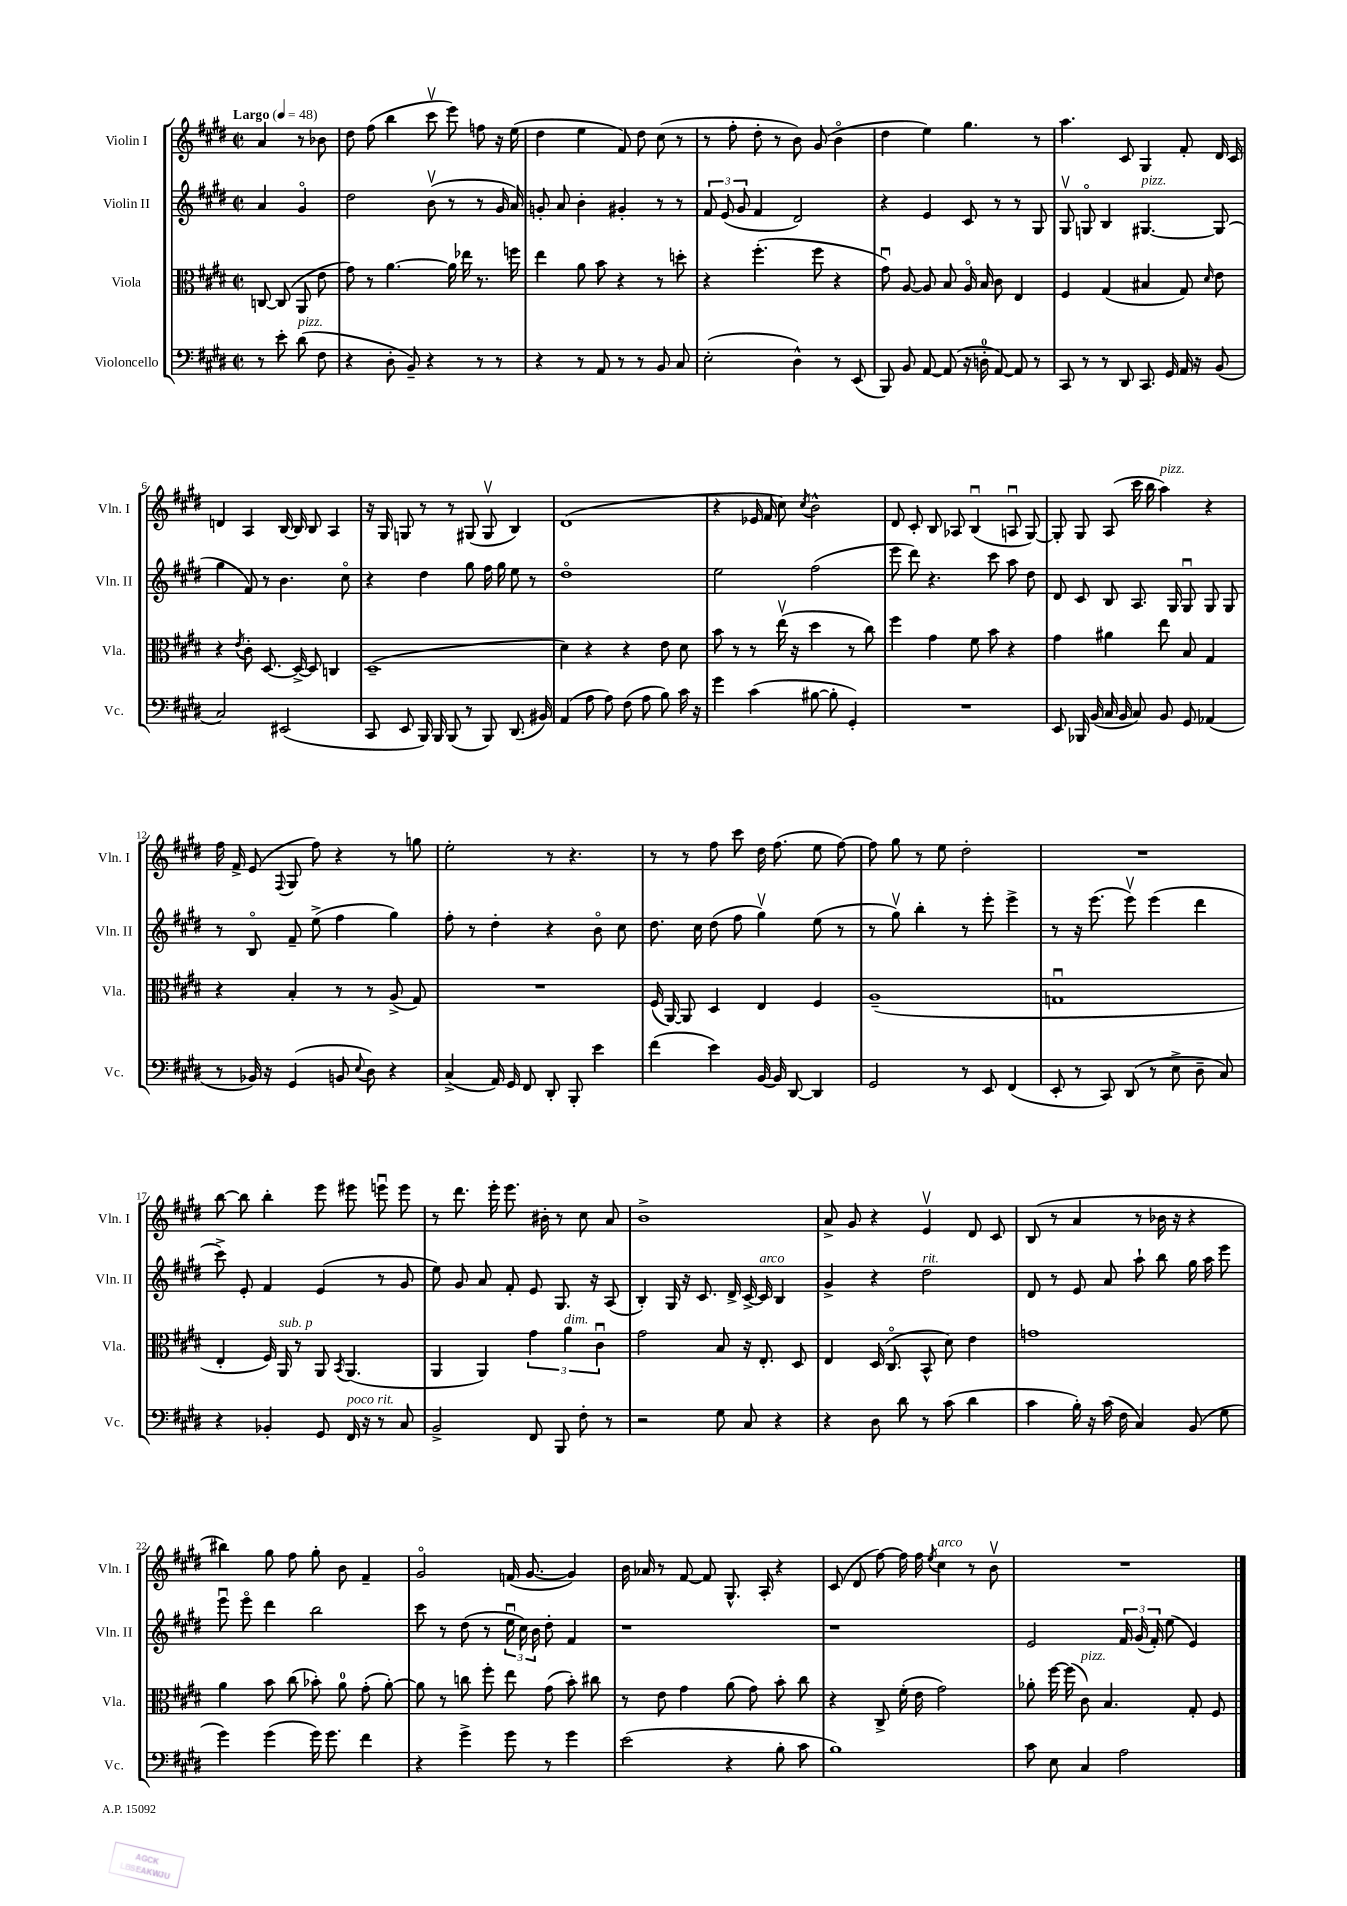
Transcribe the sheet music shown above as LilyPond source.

<<
\new StaffGroup <<
\new Staff = "s0" \with { instrumentName = "Violin I" shortInstrumentName = "Vln. I" } {
    \clef treble \key e \major \defaultTimeSignature \time 2/2 \partial 2 \tempo "Largo" 4 = 48
    \autoBeamOff a'4 r8 bes'8 |
    dis''8 fis''8( b''4 cis'''8\upbow e'''8) f''8 r16 e''16( |
    dis''4 e''4 fis'8) dis''8 cis''8( r8 |
    r8 fis''8-. dis''8-. r8 b'8) gis'8( b'4\flageolet |
    dis''4 e''4) gis''4. r8 |
    a''4. cis'8 gis4 fis'8-. dis'16 cis'16 |
    d'4 a4 b16~ b16 b8 a4 |
    r16 gis16 g8 r8 r8 gis8( gis8\upbow b4) |
    dis'1( |
    r4 ees'16 fis'16 cis''8) \acciaccatura { cis''8 } b'2-^ |
    dis'8 cis'8-. b8 aes8 b4\downbow( a8\downbow gis8~) |
    gis8-. gis8 a8( cis'''16 b''16 a''4^\markup { \italic "pizz." }) r4 |
    fis''16 fis'16-> e'8( \appoggiatura { fis8 } gis8 fis''8) r4 r8 g''8 |
    e''2-. r8 r4. |
    r8 r8 fis''8 cis'''8 dis''16 fis''8.( e''8 fis''8~) |
    fis''8 gis''8 r8 e''8 dis''2-. |
    R1 |
    b''8~ b''8 b''4-. e'''8 eis'''8 e'''8\downbow e'''8 |
    r8 dis'''8. e'''16-. e'''8. bis'16-. r8 cis''8 a'8 |
    b'1-> |
    a'8-> gis'8 r4 e'4\upbow dis'8 cis'8 |
    b8( r8 a'4 r8 bes'16 r16 r4 |
    bis''4) gis''8 fis''8 gis''8-. b'8 fis'4-- |
    gis'2\flageolet f'16( gis'8.~ gis'4) |
    b'16 aes'16 r8 fis'8~ fis'8 gis8.-^ a16-. r4 |
    cis'8( dis'8 fis''8~) fis''16 fis''16 \acciaccatura { e''8 } cis''4^\markup { \italic "arco" } r8 b'8\upbow |
    R1 \bar "|." |
}
\new Staff = "s1" \with { instrumentName = "Violin II" shortInstrumentName = "Vln. II" } {
    \clef treble \key e \major \defaultTimeSignature \time 2/2 \partial 2
    \autoBeamOff a'4 gis'4\flageolet |
    dis''2 b'8\upbow( r8 r8 gis'16 a'16) |
    g'8-. a'8 b'4-. gis'4-. r8 r8 |
    \tuplet 3/2 { fis'8 e'8( gis'8 } fis'4 dis'2) |
    r4 e'4 cis'8 r8 r8 gis8 |
    gis8\upbow g8\flageolet b4 gis4.~^\markup { \italic "pizz." } gis8( |
    gis''4 fis'8) r8 b'4. cis''8\flageolet |
    r4 dis''4 gis''8 fis''16 gis''16 e''8 r8 |
    dis''1\flageolet |
    e''2 fis''2( |
    e'''8 dis'''8) r4. cis'''8 a''8 dis''8 |
    dis'8 cis'8 b8 a8. gis16 gis8\downbow gis8 gis8 |
    r8 b8\flageolet fis'8-- e''8->( fis''4 gis''4) |
    fis''8-. r8 dis''4-. r4 b'8\flageolet cis''8 |
    dis''8. cis''16 dis''8( fis''8 gis''4\upbow) e''8( r8 |
    r8 gis''8\upbow) b''4-. r8 e'''8-. e'''4-> |
    r8 r16 e'''8.( e'''8\upbow) e'''4( dis'''4 |
    cis'''8->) e'8-. fis'4 e'4( r8 gis'8 |
    e''8) gis'8 a'8 fis'8-. e'8 gis8. r16 a8( |
    b4-.) gis16 r16 cis'8. dis'16-> cis'16~-> cis'16^\markup { \italic "arco" } b4 |
    gis'4-> r4 dis''2^\markup { \italic "rit." } |
    dis'8 r8 e'8 a'8 a''8-! b''8 gis''16 a''16 e'''8 |
    e'''8\downbow e'''8\flageolet dis'''4 b''2 |
    cis'''8 r8 dis''8( r8 \tuplet 3/2 { e''16\downbow cis''16) b'16 } dis''8-. fis'4 |
    r1 |
    r1 |
    e'2 \tuplet 3/2 { fis'16 gis'16( fis'16-.) } e''8( e'4) \bar "|." |
}
\new Staff = "s2" \with { instrumentName = "Viola" shortInstrumentName = "Vla." } {
    \clef alto \key e \major \defaultTimeSignature \time 2/2 \partial 2
    \autoBeamOff c8~ c8( a,8 e'8 |
    gis'8) r8 a'4.~ a'16 ees''16 r8. f''16 |
    e''4 a'8 b'8 r4 r8 d''8-. |
    r4 fis''4.-.( fis''8 r4 |
    gis'8\downbow) a8~ a8 b8 a16\flageolet b16 cis'8 e4 |
    fis4 gis4( bis4 gis8) \grace { dis'16 } e'8 |
    r4 \acciaccatura { e'8 } cis'8-. dis8.~ dis16~-> dis8 c4 |
    dis1--( |
    dis'4) r4 r4 e'8 dis'8 |
    b'8 r8 r8 e''16\upbow( r16 dis''4 r8 cis''8) |
    fis''4 gis'4 fis'8 b'8 r4 |
    gis'4 ais'4 e''8 b8 gis4 |
    r4 b4-. r8 r8 a8->( gis8) |
    R1 |
    fis16( a,16~) a,8 dis4 e4 fis4 |
    a1--( |
    g1\downbow |
    e4-. fis16) a,16^\markup { \italic "sub. p" } r8 a,8 \acciaccatura { b,8 } a,4.( |
    a,4 a,4) \tuplet 3/2 { gis'4 a'4^\markup { \italic "dim." } cis'4\downbow } |
    gis'2 b8 r16 e8.-. dis8 |
    e4 dis16( cis8.\flageolet b,8-^ dis'8) e'4 |
    g'1 |
    a'4 b'8 cis''8( bes'8-.) a'8-0 gis'8-.( a'8~-.) |
    a'8 r8 c''8 fis''8-. e''8 gis'8( b'8-.) cis''8 |
    r8 e'8 gis'4 a'8( gis'8) b'8-. cis''8 |
    r4 cis8-> fis'16-.( e'16 gis'2) |
    aes'8-. fis''16~ fis''16( cis'8^\markup { \italic "pizz." }) b4. gis8-. fis8 \bar "|." |
}
\new Staff = "s3" \with { instrumentName = "Violoncello" shortInstrumentName = "Vc." } {
    \clef bass \key e \major \defaultTimeSignature \time 2/2 \partial 2
    \autoBeamOff r8 e'8-. dis'8^\markup { \italic "pizz." }( fis8 |
    r4 dis8-. b,8--) r4 r8 r8 |
    r4 r8 a,8 r8 r8 b,8 cis8 |
    e2-.( dis4-^) r8 e,8( |
    b,,8) b,8 a,8~ a,8( r16 d16-0-. a,8~) a,8 r8 |
    cis,8 r8 r8 dis,8 cis,8. gis,16 a,16 r16 b,8( |
    cis2) eis,2( |
    cis,8 e,8 b,,16) b,,16 b,,8( r8 b,,8) dis,8.( bis,16) |
    a,4( a8 a8) fis8( a8 b8) cis'16 r16 |
    gis'4 cis'4( bis8~ bis8-. gis,4-.) |
    R1 |
    e,8 bes,,16 b,16( cis16 b,16 cis8) b,8 gis,8 aes,4( |
    r8 bes,16) r16 gis,4( b,8 \appoggiatura { e8 } dis8) r4 |
    cis4->( a,16) gis,16 fis,8 dis,8-. b,,8-. e'4 |
    fis'4( e'4) b,16~ b,16 dis,8~ dis,4 |
    gis,2 r8 e,8 fis,4( |
    e,8-. r8 cis,8) dis,8( r8 e8-> dis8-- cis8) |
    r4 bes,4-. gis,8 fis,16^\markup { \italic "poco rit." } r16 r8 cis8 |
    b,2-> fis,8 b,,8 fis8-. r8 |
    r2 gis8 cis8 r4 |
    r4 dis8 dis'8 r8 cis'8( dis'4 |
    cis'4 b16-.) r16 cis'16( fis16 cis4) b,8( gis8 |
    gis'4) gis'4( gis'16) gis'8. fis'4 |
    r4 gis'4-> gis'8 r8 gis'4 |
    e'2( r4 b8-. cis'8 |
    b1) |
    cis'8 e8 cis4 a2 \bar "|." |
}
>>
>>
